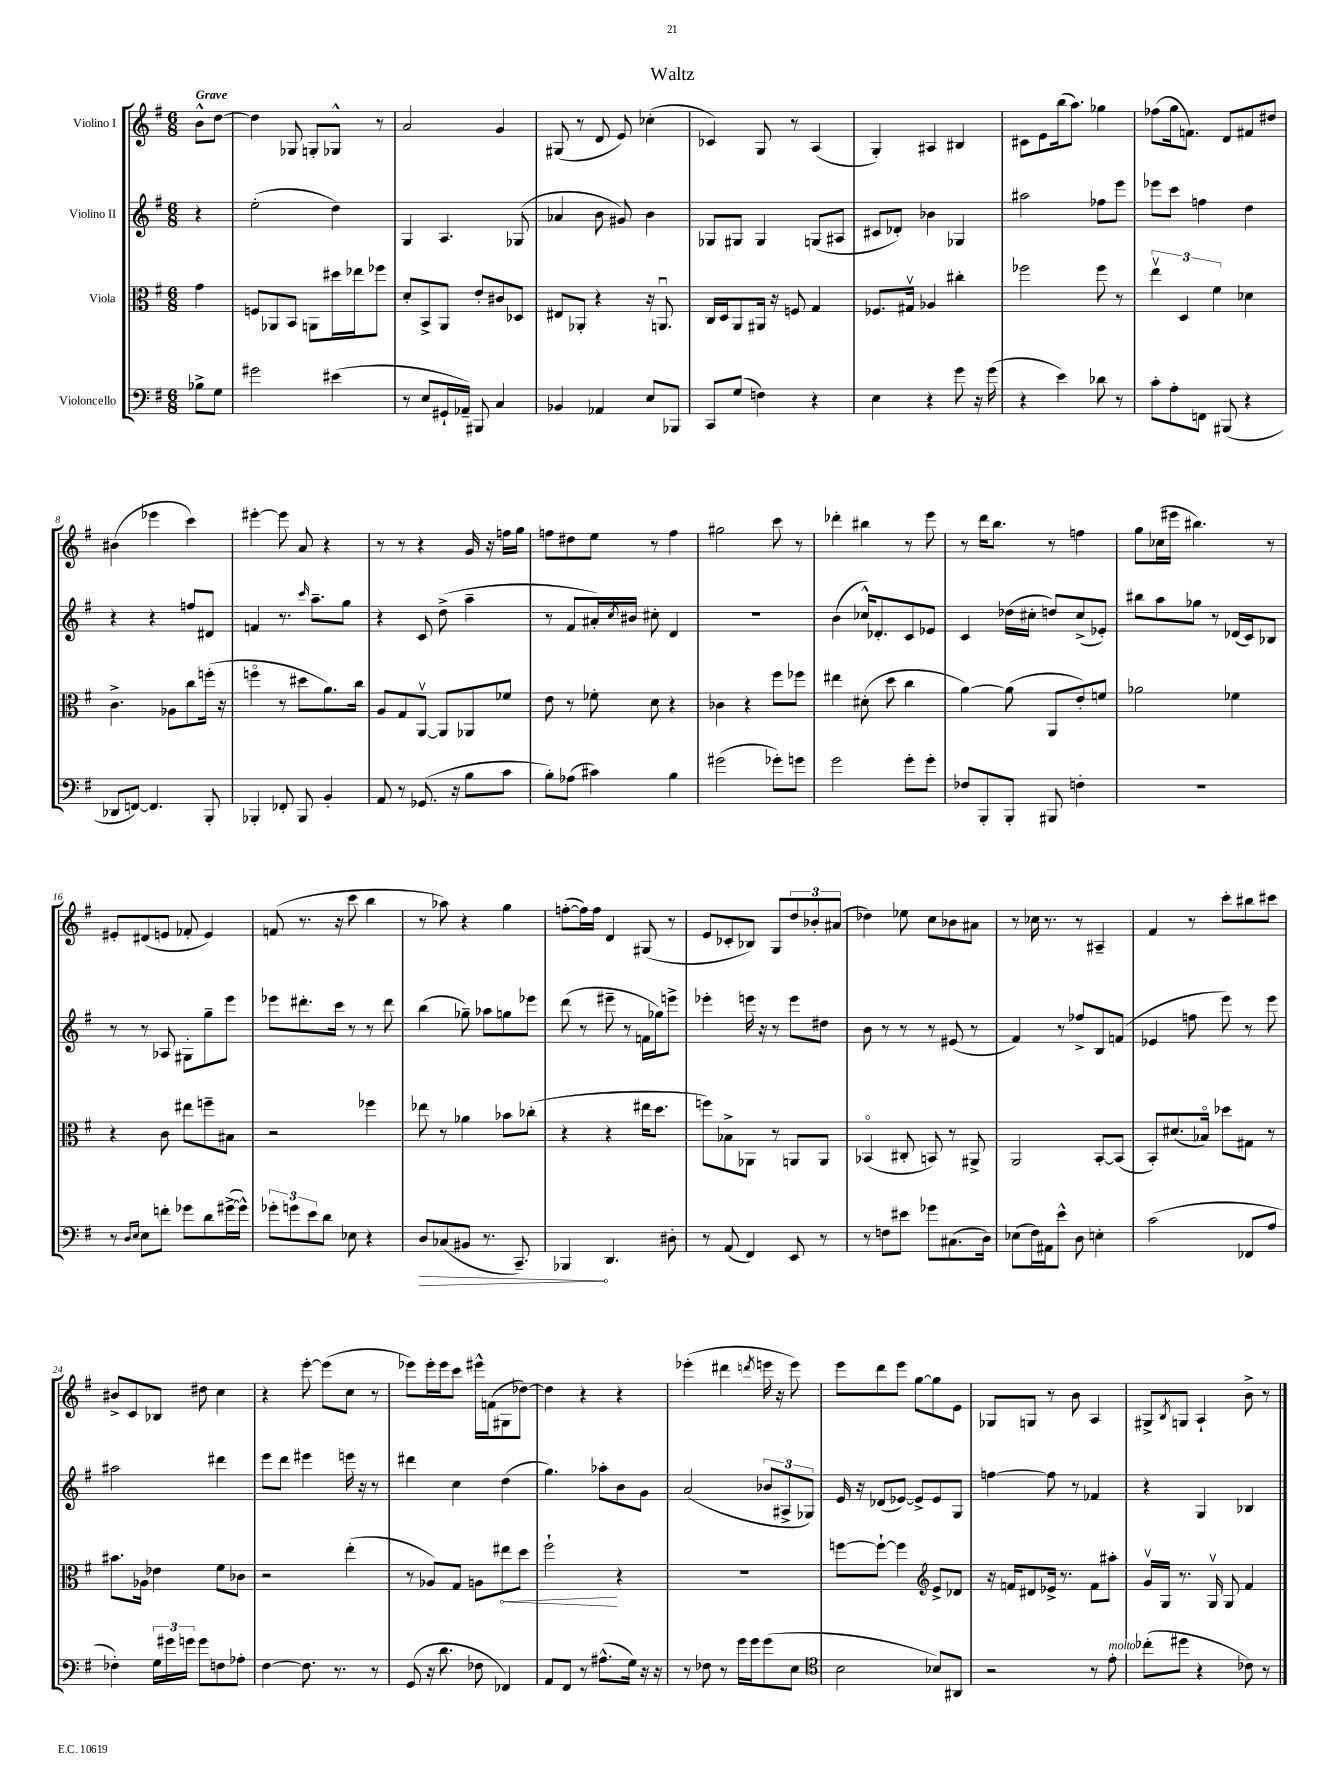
\header { title = "Waltz" }
<<
\new StaffGroup <<
\new Staff = "s0" \with { instrumentName = "Violino I" } {
    \clef treble \key g \major \numericTimeSignature \time 6/8 \partial 4 \tempo "Grave"
    b'8-^ d''8~ |
    d''4 ges8 g8-. ges8-^ r8 |
    a'2 g'4 |
    gis8( r8 d'8 e'8) ces''4-.( |
    ces'4) g8 r8 a4( |
    g4-.) ais4 bis4 |
    cis'8 e'8 b''16( a''8.) ges''4 |
    fes''8( g''16 f'8.) d'8 fis'8 dis''8 |
    bis'4( ees'''4 c'''4) |
    eis'''4~-. eis'''8 a'8 r4 |
    r8 r8 r4 g'16 r16 f''16 g''16 |
    f''8 dis''8 e''8 r8 f''4 |
    gis''2 c'''8 r8 |
    des'''4-. bis''4 r8 e'''8 |
    r8 d'''16 b''8. r8 f''4 |
    g''8 ces''16( eis'''16 bis''4.) r8 |
    eis'8-. dis'8( e'8 fes'8-. e'4) |
    f'8( r8. r16 c'''8 b''4 |
    r8 aes''8) r4 g''4 |
    f''8~-.( f''16) f''16 d'4 gis8( r8 |
    e'8 ces'8-. bes8) g8 \tuplet 3/2 { d''8 bes'8-. ais'8( } |
    des''4) ees''8 c''8 bes'8 ais'8 |
    r8 ces''16 r8. r8 ais4-- |
    fis'4 r8 c'''8-. bis''8 cis'''8 |
    bis'8-> c'8 bes8 dis''8 c''4 |
    r4 e'''8~-. e'''8( c''8 r8 |
    ees'''8) ees'''16-. ees'''16 c'''8 eis'''16-^ f'16( gis8 des''8~) |
    des''4 r4 r4 |
    ees'''4-.( dis'''4 \acciaccatura { d'''8 } e'''16 r16 e'''8) |
    e'''8 d'''8 e'''8 g''8~ g''8 e'8 |
    ges8 g8 r8 b'8 a4 |
    gis8-> \acciaccatura { b8 } g8 a4-! b'8-> r8 \bar "|." |
}
\new Staff = "s1" \with { instrumentName = "Violino II" } {
    \clef treble \key g \major \numericTimeSignature \time 6/8 \partial 4
    r4 |
    e''2-.( d''4) |
    g4 a4. ges8( |
    aes'4 b'8 gis'8) b'4 |
    ges8 gis8 gis4 g8( ais8 |
    cis'8 des'8-.) bes'4 ges4 |
    ais''2 fes''8 e'''8 |
    ees'''8 c'''8 f''4 d''4 |
    r4 r4 f''8 dis'8 |
    f'4 r8. \grace { c'''16 } a''8.-- g''8 |
    r4 c'8 d''8->( a''4-- |
    r8 fis'8 ais'16-.) \acciaccatura { c''8 } bis'16 cis''8-. d'4 |
    R2. |
    b'4( ces''16-^) des'8.-. c'8 ees'8 |
    c'4 des''16( cis''16-. d''8) cis''8->( ees'8-.) |
    bis''8 a''8 ges''8 r8 des'16( c'16) bes8 |
    r8 r8 aes8 gis8-. g''8-- e'''8 |
    ees'''8 dis'''8.-. c'''16 r8 r8 dis'''8 |
    b''4( ges''8--) aes''8 g''8 ees'''8 |
    d'''8( r8 eis'''8-- r8 f'16 ges''16) e'''8-> |
    ees'''4-. e'''16 r16 r8 e'''8 dis''8 |
    b'8 r8 r8 r8 eis'8( r8 |
    fis'4) r8 fes''8-> b8 f'8( |
    ees'4 f''8 e'''8) r8 e'''8 |
    ais''2 dis'''4 |
    e'''8 d'''8 eis'''4 e'''16 r16 r8 |
    dis'''4 c''4 d''4( |
    g''4.) aes''8-. b'8 g'8 |
    a'2( \tuplet 3/2 { bes'8 ais8-> ges8) } |
    e'16 r16 des'8( ees'8~) ees'8-> ees'8 g8 |
    f''4~ f''8 r8 fes'4 |
    r4 g4 bes4 \bar "|." |
}
\new Staff = "s2" \with { instrumentName = "Viola" } {
    \clef alto \key g \major \numericTimeSignature \time 6/8 \partial 4
    g'4 |
    f8 aes,8 b,8 a,8 dis''16 ees''16 fes''8 |
    d'8-. b,8-> a,8 e'8-. cis'8 des8 |
    eis8 aes,8-. r4 r16 a,8.\downbow |
    c16 d16 a,8 ais,16 r16 f8 g4 |
    fes8. gis16\upbow aes4 cis''4-. |
    fes''2 fes''8 r8 |
    \tuplet 3/2 { e''4\upbow d4 fis'4 } des'4 |
    c'4.-> aes8 c''8 f''16-.( r16 |
    f''4\flageolet r8 dis''8 a'8.) c''16 |
    a8 g8 a,8~\upbow a,8 aes,8 fes'8 |
    e'8 r8 fes'8-. d'8 r4 |
    ces'4 r4 fis''8 fes''8 |
    eis''4 dis'8-.( d''8 c''4 |
    a'4~) a'8( a,8 e'8-.) f'8 |
    aes'2 fes'4 |
    r4 c'8 eis''8 f''8-- bis8 |
    r2 fes''4 |
    ees''8 r8 aes'4 bes'8 ces''8-.( |
    r4 r4 eis''16 d''8. |
    f''8) bes8-> aes,8 r8 a,8 a,8 |
    bes,4\flageolet( cis8-. b,8) r8 ais,8-> |
    a,2 b,8~-. b,8( |
    b,8-.) dis'8.( bes16\flageolet) des''8 gis8 r8 |
    bis'8. aes16 ees'4 fis'8 ces'8 |
    r2 e''4-.( |
    r8 aes8) g8 a8 \once \override Hairpin.circled-tip = ##t eis''8\< d''8 |
    fis''2-!\! r4 |
    r2. |
    f''8~ f''8~-! f''4 \clef treble e'8-> des'8 |
    r16 f'16 dis'8 ees'16-> r8. f'8 ais''8-. |
    g'16\upbow g16 r8. g16\upbow g8 fis'4 \bar "|." |
}
\new Staff = "s3" \with { instrumentName = "Violoncello" } {
    \clef bass \key g \major \numericTimeSignature \time 6/8 \partial 4
    bes8-> g8 |
    gis'2 eis'4( |
    r8 e8 gis,16-! aes,16--) bis,,8 c4 |
    bes,4 aes,4 e8 bes,,8 |
    c,8 g8( f4) r4 |
    e4 r4 g'8 r16 g'16( |
    r4 e'4) des'8 r8 |
    c'8-. a8-. f,8 bis,,8( r4 |
    des,8 f,8~) f,4. b,,8-. |
    bes,,4-. fes,8-. bes,,8 b,4-. |
    a,8 r8 ges,8.( r16 b8 c'8 |
    b8-.) aes8( cis'4) b4 |
    gis'2( ges'8-.) g'8 |
    g'2 g'8-. g'8-. |
    fes8 b,,8-. b,,8-. bis,,8 f4-. |
    R2. |
    r8 \grace { d16 e16 } e8 f'8-. ges'8 d'8 gis'16~->( gis'16-^) |
    \tuplet 3/2 { ges'8-. g'8 e'8 } d'8 ees8 r4 |
    \once \override Hairpin.circled-tip = ##t d8\> ces8( bis,8 r8. c,8.--) |
    bes,,4\! d,4. dis8-. |
    r8 a,8( fis,4) e,8 r8 |
    r8 f8 eis'8 ges'8 cis8.( d16) |
    ees8( fis16) ais,16 e'8-^ d8 e4-. |
    c'2( fes,8 a8 |
    fes4-.) \tuplet 3/2 { g16 gis'16 g'16 } g'8 f8 aes8-. |
    fis4~ fis8. r8. r8 |
    g,8( r16 d'8. fes8 fes,4) |
    a,8 fis,8 r8 ais8.-^( g16) r16 r16 |
    r8 fes8 r8 g'16 g'16 g'8( e8 |
    \clef tenor b2 bes8) ais,8 |
    r2 r8 e'8-.^\markup { \italic "molto" } |
    ces''8-.( dis''8 r4 ces'8) r8 \bar "|." |
}
>>
>>
